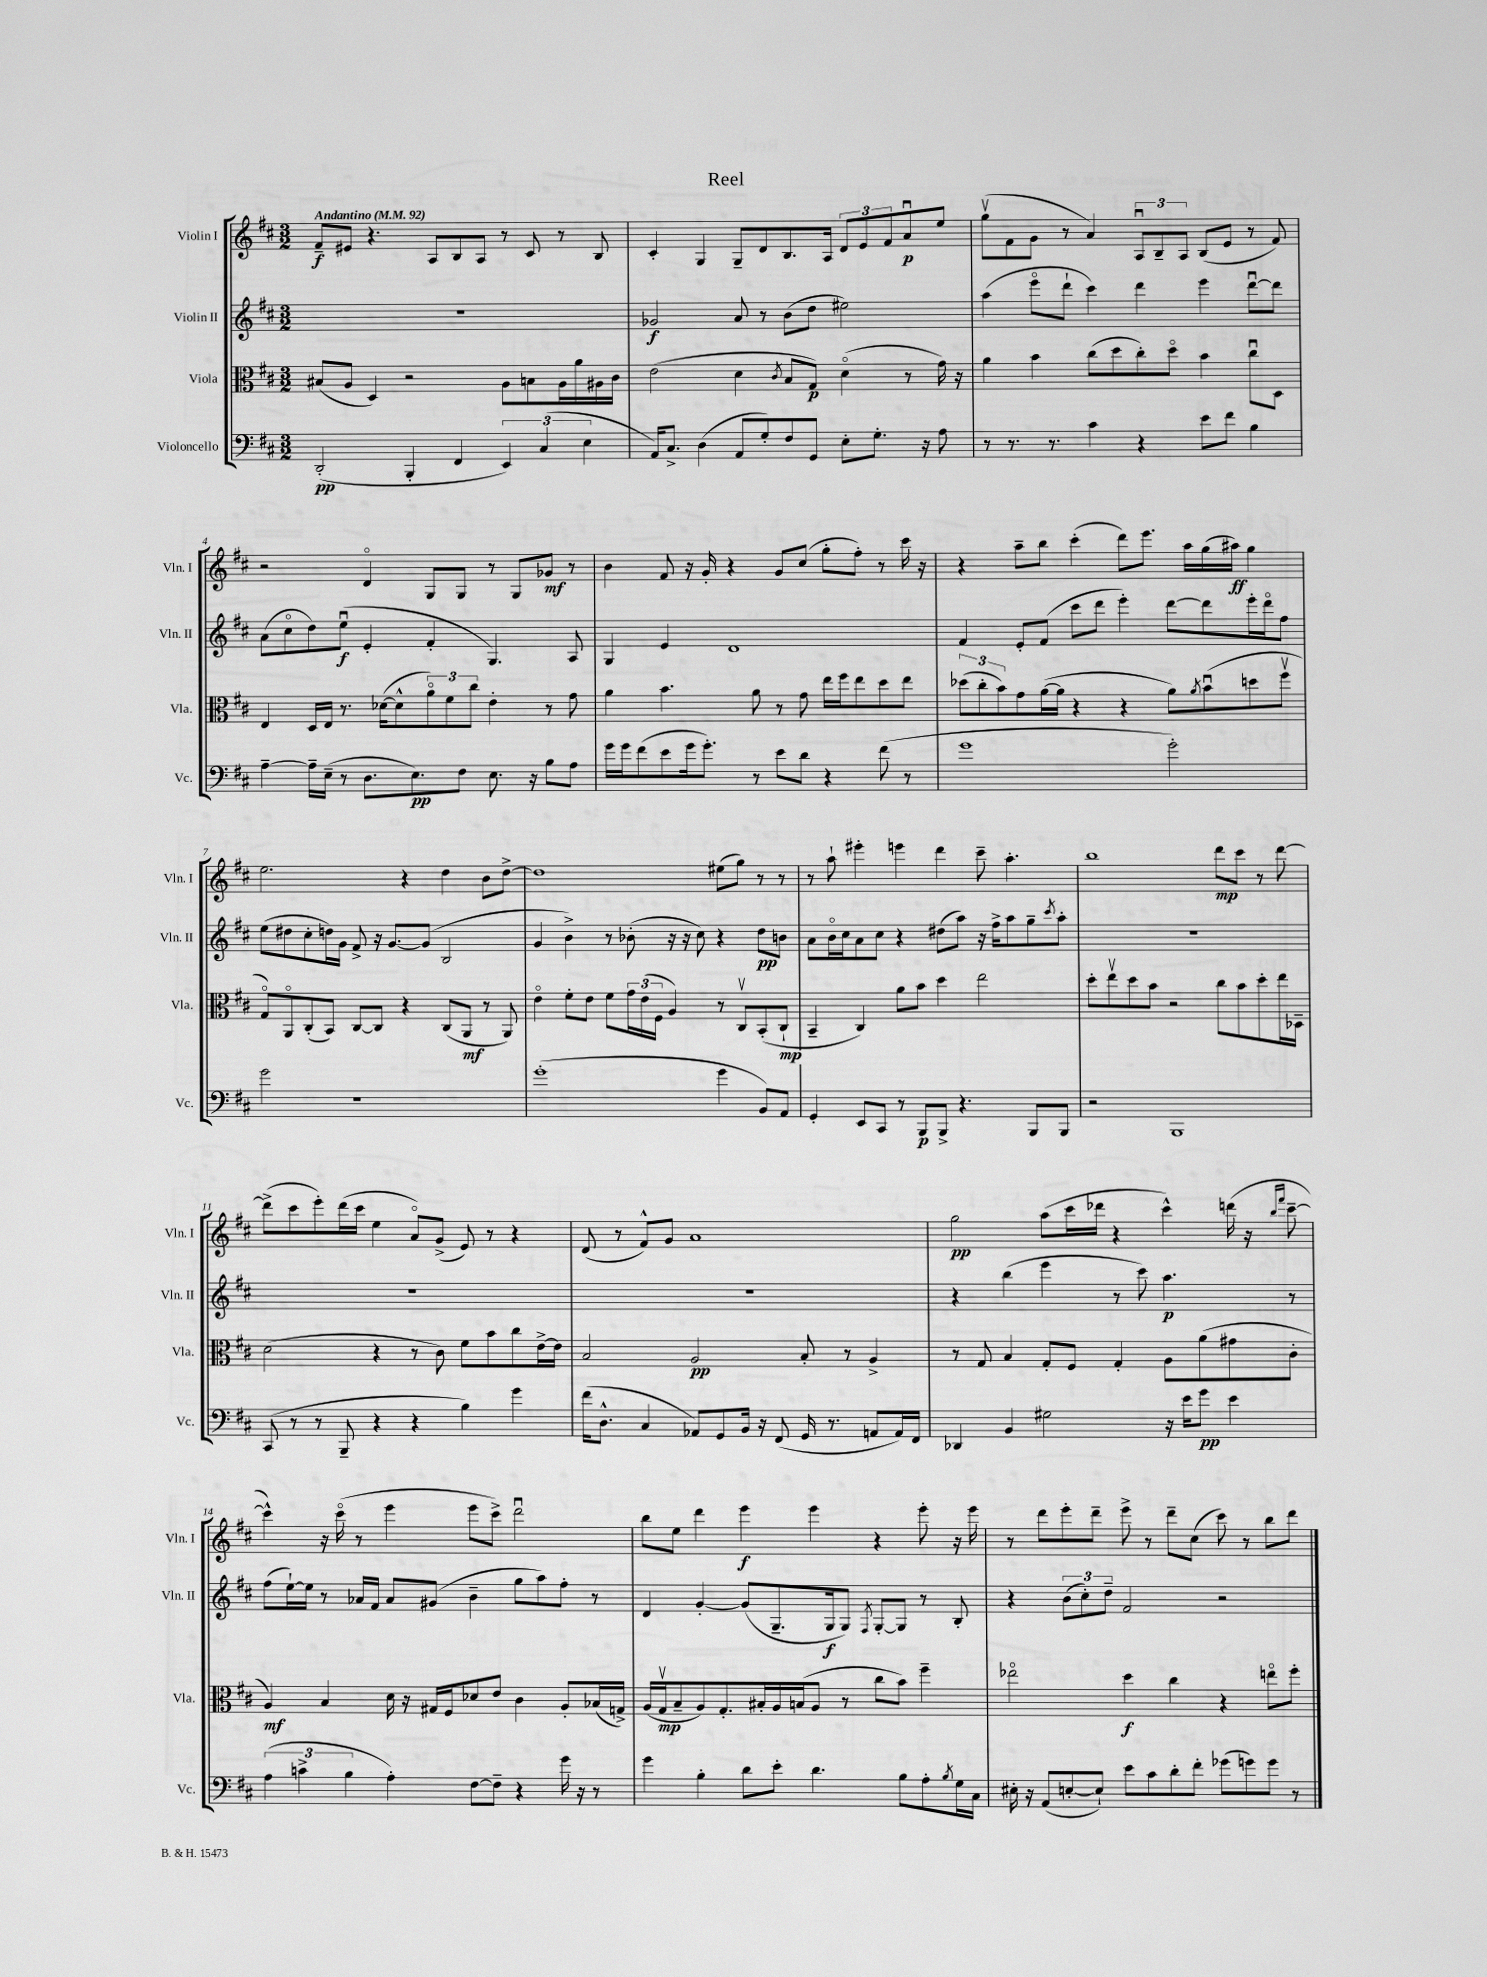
\header { title = "Reel" }
<<
\new StaffGroup <<
\new Staff = "s0" \with { instrumentName = "Violin I" shortInstrumentName = "Vln. I" } {
    \clef treble \key d \major \numericTimeSignature \time 3/2 \tempo "Andantino" 4 = 92
    fis'8--\f eis'8 r4. a8 b8 a8 r8 cis'8 r8 b8 |
    cis'4-. g4 g8-- d'8 b8. a16 \tuplet 3/2 { d'8 e'8 fis'8 } a'8\downbow\p e''8 |
    g''8\upbow( fis'8 g'8 r8 a'4) \tuplet 3/2 { a8\downbow b8-- a8 } b8( e'8 r8 fis'8) |
    r2 d'4\flageolet g8 g8 r8 g8 ges'8\mf r8 |
    b'4 fis'8 r16 g'16-. r4 g'8 cis''8( g''8-. fis''8-.) r8 cis'''16 r16 |
    r4 a''8-- b''8 cis'''4-.( d'''8) e'''8. a''16 g''16( ais''16\ff) g''4 |
    e''2. r4 d''4 b'8 d''8~-> |
    d''1 eis''8( g''8) r8 r8 |
    r8 a''8-! eis'''4-. e'''4 d'''4 cis'''8-- a''4.-. |
    b''1 d'''8\mp cis'''8 r8 d'''8~ |
    d'''8->( cis'''8 e'''8-.) d'''16( cis'''16 e''4 a'8\flageolet) g'8->( e'8) r8 r4 |
    d'8( r8 fis'8-^) g'8 a'1 |
    g''2\pp a''8( cis'''16 des'''16 r4 cis'''4-^) d'''16( r16 \grace { b''16 fis'''16 } cis'''8~-- |
    cis'''4-^) r16 cis'''16\flageolet( r8 e'''4 e'''8 cis'''8->) d'''2\downbow |
    b''8 e''8 d'''4 e'''4\f e'''4 r4 e'''8-. r16 e'''16 |
    r8 d'''8 e'''8-. d'''8-- e'''8-> r8 d'''8-- cis''8( cis'''8) r8 b''8 d'''8 \bar "|." |
}
\new Staff = "s1" \with { instrumentName = "Violin II" shortInstrumentName = "Vln. II" } {
    \clef treble \key d \major \numericTimeSignature \time 3/2
    R1. |
    ges'2\f a'8 r8 b'8( d''8 eis''2) |
    a''4( e'''8\flageolet d'''8-! cis'''4) d'''4 e'''4 d'''8~\downbow d'''8 |
    a'8( cis''8\flageolet d''8) e''8\downbow\f( e'4-. fis'4-. g4.) a8 |
    g4 e'4 d'1 |
    fis'4 e'8-. fis'8( cis'''8 d'''8 e'''4-.) d'''8~ d'''8 e'''16-. d'''16\flageolet fis''8 |
    e''8( dis''8 cis''8-. d''16) g'16 fis'8-> r16 g'8.~ g'8( b2 |
    g'4 b'4->) r8 bes'8-.( r16 r16 cis''8) r4 d''8\pp b'8 |
    a'8 b'16\flageolet cis''16 a'8 cis''8 r4 dis''8( a''8) r16 fis''16-> a''8 g''8-- \acciaccatura { cis'''8 } a''8-. |
    R1. |
    R1. |
    R1. |
    r4 b''4( e'''4 r8 cis'''8) a''4.\p r8 |
    fis''8( e''16~-!) e''16 r8 aes'16 fis'16 aes'8 gis'8( b'4-- g''8 a''8) fis''8-. r8 |
    d'4 g'4~-. g'8( g8.-- g16\f g8) \acciaccatura { fis8 } g8~-. g8 r8 b8-. |
    r4 \tuplet 3/2 { b'8( cis''8-.) d''8-- } fis'2 r2 \bar "|." |
}
\new Staff = "s2" \with { instrumentName = "Viola" shortInstrumentName = "Vla." } {
    \clef alto \key d \major \numericTimeSignature \time 3/2
    bis8( a8 d4) r2 a8 b8 a16 a'16 ais16 cis'16 |
    e'2( d'4 \acciaccatura { cis'8 } b8 g8\p) d'4\flageolet( r8 g'16) r16 |
    a'4 b'4 cis''8( d''8 cis''8-.) d''8\flageolet b'4 cis''8\downbow d8 |
    e4 d16 e16 r8. des'16~( des'8-^ \tuplet 3/2 { a'8\flageolet) fis'8 cis''8 } e'4-. r8 g'8 |
    a'4 b'4. a'8 r8 g'8 e''16 fis''16 e''8 d''8 e''8 |
    \tuplet 3/2 { des''8( cis''8-. b'8) } g'8 a'16~( a'16 r4 r4 a'8) \acciaccatura { a'8 } b'8\downbow( d''8 fis''8\upbow |
    g8\flageolet) a,8\flageolet cis8-.( b,8) cis8~ cis8 r4 cis8( a,8\mf r8 a,8) |
    e'4\flageolet fis'8-. e'8 fis'8 \tuplet 3/2 { g'16 e'16( fis16 } a4) r8 cis8\upbow b,8-.( cis8-!\mp |
    b,4-- cis4) a'8 b'8 d''4 e''2 |
    d''8-. e''8\upbow d''8 b'8 r2 cis''8 b'8 d''8-. e''16 des16-- |
    d'2( r4 r8 cis'8) fis'8 b'8 cis''8 e'16~-> e'16 |
    b2 a2\pp b8-. r8 a4-> |
    r8 g8 b4 g8-. fis8 g4-. a8 a'8( gis'8 cis'8-. |
    a4\mf) b4 d'16 r16 gis16 fis16 des'8 e'8 cis'4 a8-. bes16( g16->) |
    a16( g16\upbow\mp b8-- a8) g8.-. bis16-. a16 b16( a8 r8 cis''8 b'8) fis''4-- |
    ees''2\flageolet d''4\f cis''4 r4 e''8\flageolet fis''8-. \bar "|." |
}
\new Staff = "s3" \with { instrumentName = "Violoncello" shortInstrumentName = "Vc." } {
    \clef bass \key d \major \numericTimeSignature \time 3/2
    d,2-.\pp( b,,4-. fis,4 \tuplet 3/2 { e,4) cis4( e4 } |
    a,16) cis8.-> d4( a,8 g8-.) fis8 g,8 e8-. g8.-. r16 a8 |
    r8 r8. r8. cis'4 r4 e'8 fis'8 b4 |
    a4~-- a16-- e16--( r8 d8. e8.\pp) fis8 e8. r16 b8 a8 |
    g'16 g'16 fis'8( e'8 g'16 g'8.-.) r8 e'8 d'8 r4 fis'8( r8 |
    g'1 g'2-.) |
    g'2 r1 |
    g'1-.( g'4 b,8) a,8 |
    g,4-. e,8 cis,8 r8 b,,8\p b,,8-> r4. b,,8 b,,8 |
    r2 b,,1 |
    cis,8( r8 r8 b,,8-- r4 r4 b4) g'4 |
    fis'16( d8.-^ cis4 aes,8) g,8 b,16 r16 fis,8( g,16 r8. a,8 a,16) fis,16 |
    des,4 b,4 gis2 r16 e'16 g'8\pp e'4 |
    \tuplet 3/2 { a4( c'4-> b4 } a4-.) fis8~ fis8-- r4 g'16 r16 r8 |
    g'4 b4-. d'8 e'8-. d'4. b8 a8-. \acciaccatura { b8 } g16 cis16 |
    eis16-. r16 a,8( e8~-. e8-!) e'8 cis'8 d'8-. fis'8-. ges'8( g'8) g'8 r8 \bar "|." |
}
>>
>>
